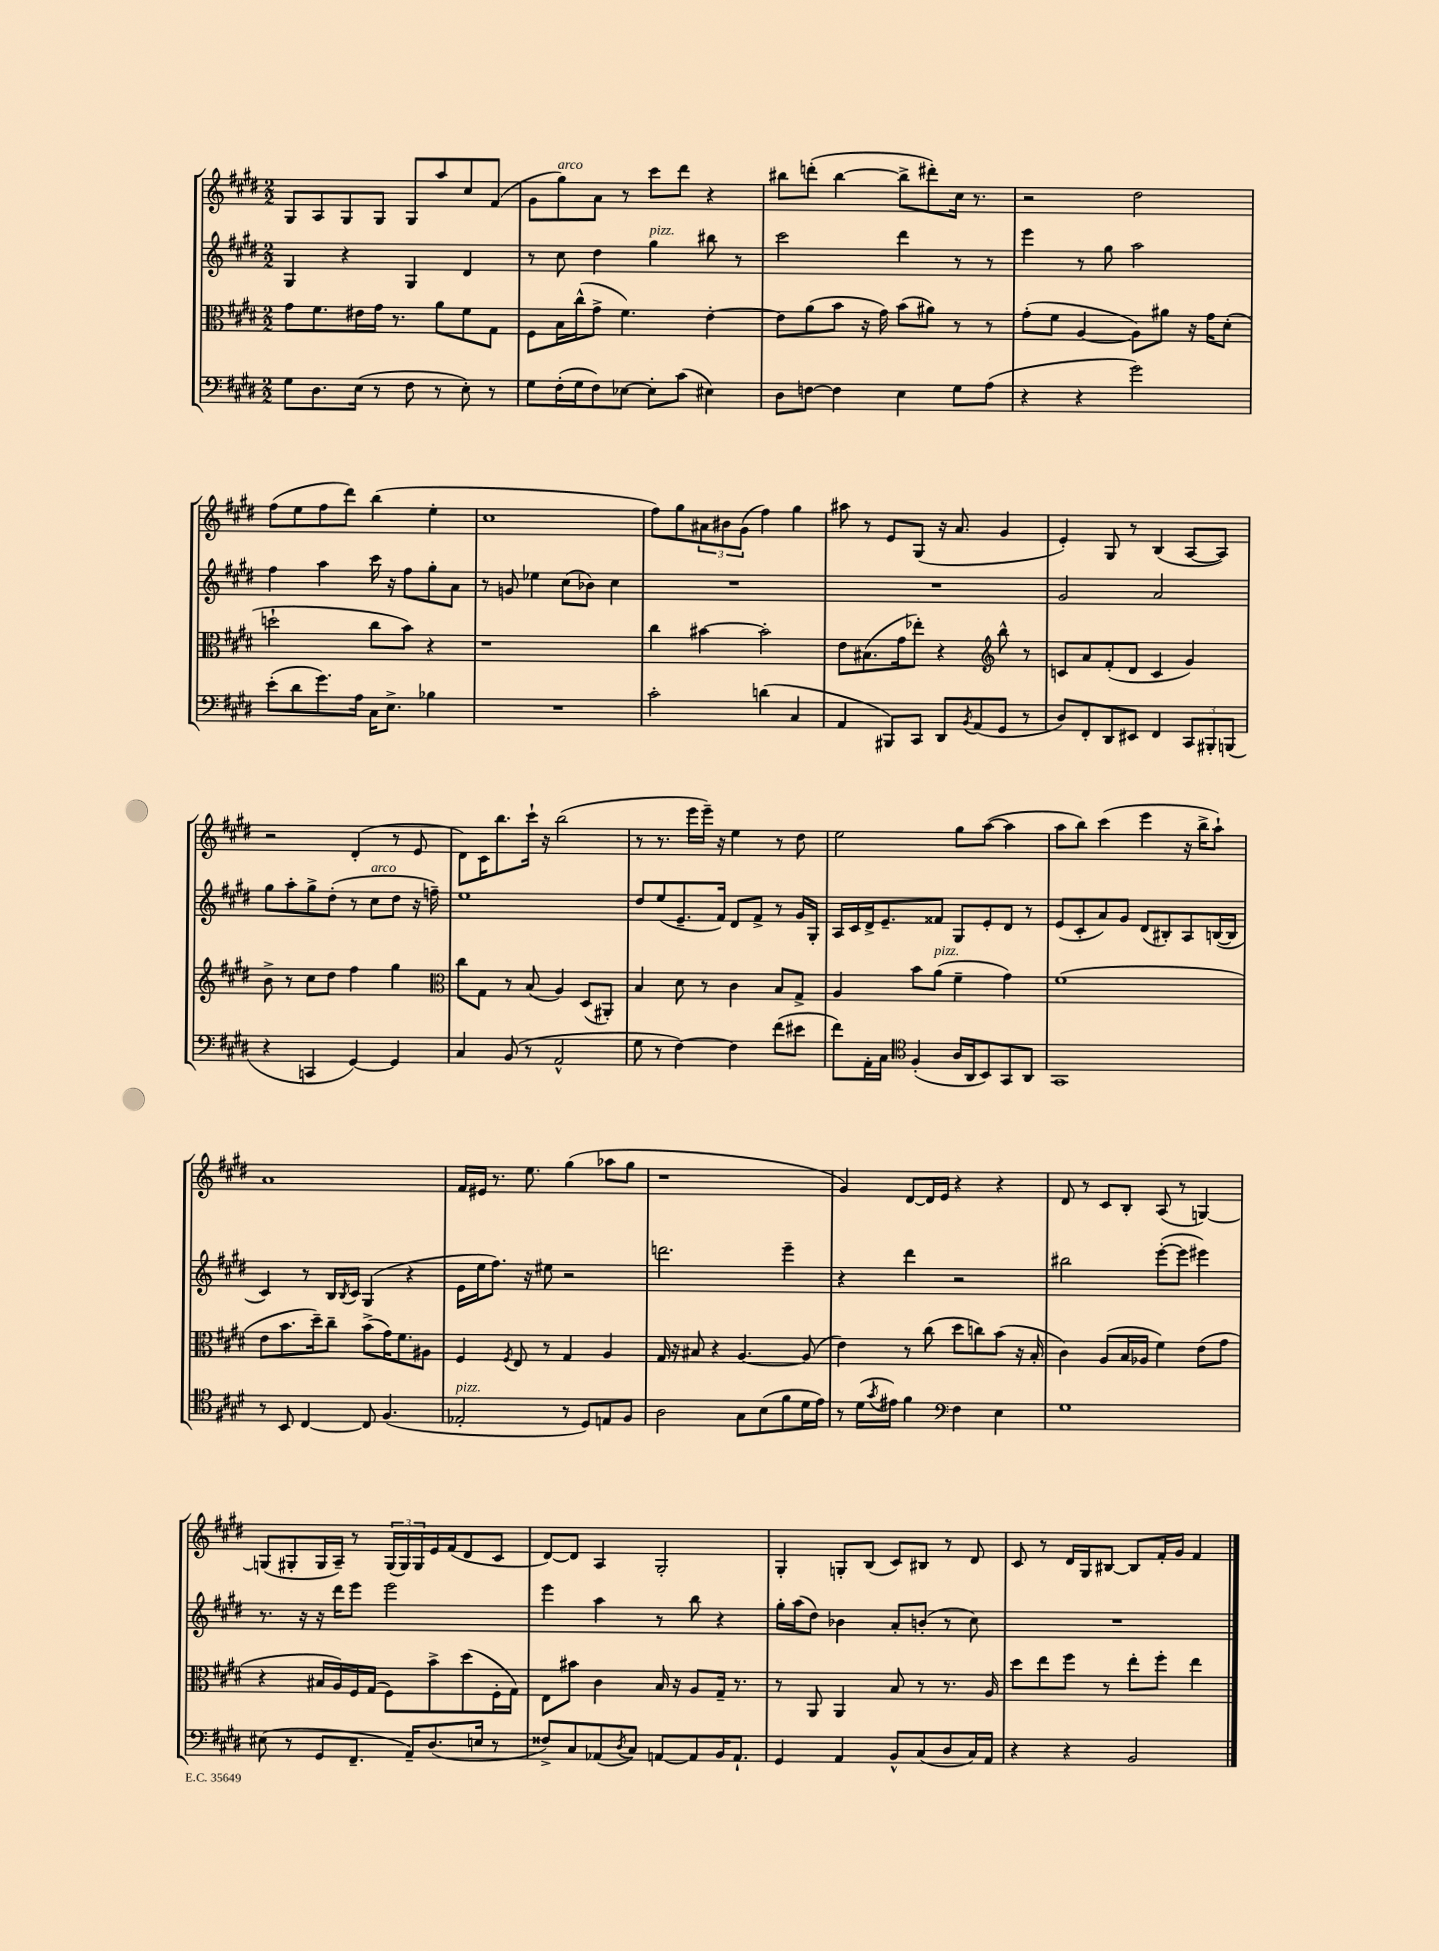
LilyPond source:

<<
\new StaffGroup <<
\new Staff = "s0" {
    \clef treble \key e \major \numericTimeSignature \time 2/2
    gis8 a8 gis8 gis8 gis8 a''8 cis''8 fis'8( |
    gis'8 gis''8^\markup { \italic "arco" }) a'8 r8 cis'''8 dis'''8 r4 |
    bis''8 d'''8-.( bis''4~ bis''8-> dis'''8-.) cis''16 r8. |
    r2 dis''2 |
    fis''8( e''8 fis''8 dis'''8) b''4( e''4-. |
    cis''1 |
    fis''8) gis''8 \tuplet 3/2 { ais'8 bis'8 gis'8( } fis''4) gis''4 |
    ais''8 r8 e'8 gis8( r16 a'8. gis'4 |
    e'4-.) gis8 r8 b4( a8~ a8) |
    r2 dis'4-.( r8 e'8 |
    dis'8) cis'16 b''8. cis'''16-! r16 b''2( |
    r8 r8. e'''16 e'''16--) r16 e''4 r8 dis''8 |
    e''2 gis''8 a''8~( a''4 |
    a''8 b''8) cis'''4( e'''4 r16 b''16-> a''8-!) |
    a'1 |
    fis'16 eis'16 r8. e''8. gis''4( aes''8 gis''8 |
    r1 |
    gis'4) dis'8~ dis'16 e'16 r4 r4 |
    dis'8 r8 cis'8 b8-. a8( r8 g4~) |
    g8( gis8-. gis16 a16--) r8 \tuplet 3/2 { gis16( gis16) gis16 } e'16 fis'16( dis'8 cis'8 |
    dis'8~) dis'8 a4 gis2-. |
    gis4-. g8-. b8( cis'8) bis8 r8 dis'8 |
    cis'8 r8 dis'16 gis16 bis8~ bis8 fis'16-. gis'16 fis'4 \bar "|." |
}
\new Staff = "s1" {
    \clef treble \key e \major \numericTimeSignature \time 2/2
    gis4 r4 gis4 dis'4 |
    r8 cis''8 dis''4 gis''4^\markup { \italic "pizz." } bis''8 r8 |
    cis'''2 dis'''4 r8 r8 |
    e'''4 r8 gis''8 a''2 |
    fis''4 a''4 cis'''16 r16 fis''8 gis''8-. a'8 |
    r8 g'8 ees''4 cis''8( bes'8) cis''4 |
    R1 |
    R1 |
    gis'2 a'2 |
    gis''8 a''8-. gis''8-> dis''8-.( r8 cis''8^\markup { \italic "arco" } dis''8 r16 f''16--) |
    e''1 |
    dis''8 e''8( e'8.-- fis'16) dis'8 fis'8-> r8 gis'16 gis16-. |
    a16 cis'16 dis'16-> e'8.-- fisis'8 gis8 e'8-. dis'8 r8 |
    e'8( cis'8-. a'8) gis'8 dis'8( bis8-.) a8 b16~( b16 |
    cis'4) r8 b16 \acciaccatura { b8 } cis'16 gis4( r4 |
    e'16 e''16 fis''8.) r16 eis''8 r2 |
    d'''2. e'''4-- |
    r4 dis'''4 r2 |
    bis''2 e'''8~-.( e'''8 eis'''4) |
    r8. r16 r16 dis'''16 e'''8 e'''2 |
    e'''4 a''4 r8 b''8 r4 |
    gis''16-. a''16( dis''8) bes'4 a'8-. b'8-.( r8 cis''8) |
    R1 \bar "|." |
}
\new Staff = "s2" {
    \clef alto \key e \major \numericTimeSignature \time 2/2
    gis'8 fis'8. eis'16 gis'16 r8. a'8 fis'8 gis8 |
    fis8 b16 cis''16-^( gis'8-> fis'4.) e'4~-. |
    e'8 a'8( b'8 r16 gis'16) b'8( ais'8) r8 r8 |
    gis'8-.( fis'8 a4~ a8) ais'8 r16 gis'16 dis'8-.( |
    d''2-! cis''8 b'8) r4 |
    r1 |
    cis''4 bis'4~ bis'2-. |
    e'8 bis8.( gis'16 ees''8-.) r4 \clef treble b''8-^ r8 |
    c'8 a'8 fis'8-.( dis'8 c'4 gis'4) |
    b'8-> r8 cis''8 dis''8 fis''4 gis''4 |
    \clef alto cis''8 gis8 r8 b8( a4) dis8( ais,8-.) |
    b4 dis'8 r8 cis'4 b8 gis8-> |
    a4 b'8 a'8^\markup { \italic "pizz." }( fis'4-- gis'4) |
    fis'1( |
    e'8 b'8. dis''16--) cis''8-- b'8->( gis'16) fis'8. ais8 |
    fis4 \acciaccatura { fis8 } e8 r8 gis4 a4 |
    gis16 r16 bis8 r4 a4.~ a8( |
    e'4) r8 cis''8( dis''8 c''8) b'8( r16 b16-. |
    cis'4) a8( b16 aes16 fis'4) e'8( gis'8 |
    r4 bis16 a16) fis16 gis16( fis8) b'8-> dis''8( fis16-. gis16) |
    e8 bis'8 cis'4 b16 r16 a8 gis16-- r8. |
    r8 a,8 a,4 b8 r8 r8. a16 |
    dis''8 e''8 fis''8 r8 e''8-. fis''8-. e''4 \bar "|." |
}
\new Staff = "s3" {
    \clef bass \key e \major \numericTimeSignature \time 2/2
    gis8 dis8. e16( r8 fis8 r8 e8-.) r8 |
    gis8 fis16-.( gis16 fis8) ees8~ ees8-. cis'8( eis4) |
    dis8 f8~ f4 e4 gis8 a8( |
    r4 r4 gis'2) |
    e'8-.( dis'8 gis'8.) a16 cis16 e8.-> bes4 |
    R1 |
    cis'2-. d'4( cis4 |
    a,4 bis,,8) cis,8 dis,8 \acciaccatura { b,8 } a,8( gis,8 r8 |
    dis8) fis,8-. dis,8 eis,8 fis,4 \tuplet 3/2 { cis,8 bis,,8-. b,,8( } |
    r4 c,4 gis,4~) gis,4 |
    cis4 b,8( r8 a,2-^ |
    gis8 r8 fis4~) fis4 fis'8( eis'8 |
    fis'8) a,16-. cis16 \clef tenor fis4-.( a16 a,16 b,8) gis,8 a,8 |
    gis,1 |
    r8 b,8 cis4~ cis8 fis4.( |
    ees2-.^\markup { \italic "pizz." } r8 dis8) e8 fis8 |
    a2 gis8 b8( fis'8 dis'16 e'16) |
    r8 dis'16( \acciaccatura { gis'8 } eis'16) fis'4 \clef bass fis4 e4 |
    gis1 |
    eis8( r8 gis,8 fis,8.-- a,16--) dis8.( e16 r8 |
    fisis8->) cis8 aes,8( \acciaccatura { dis8 } cis8) a,8~ a,8 b,16 a,8.-! |
    gis,4 a,4 b,8-^ cis8( dis8 cis16) a,16 |
    r4 r4 b,2 \bar "|." |
}
>>
>>
\layout { \context { \Score \remove "Bar_number_engraver" } }
